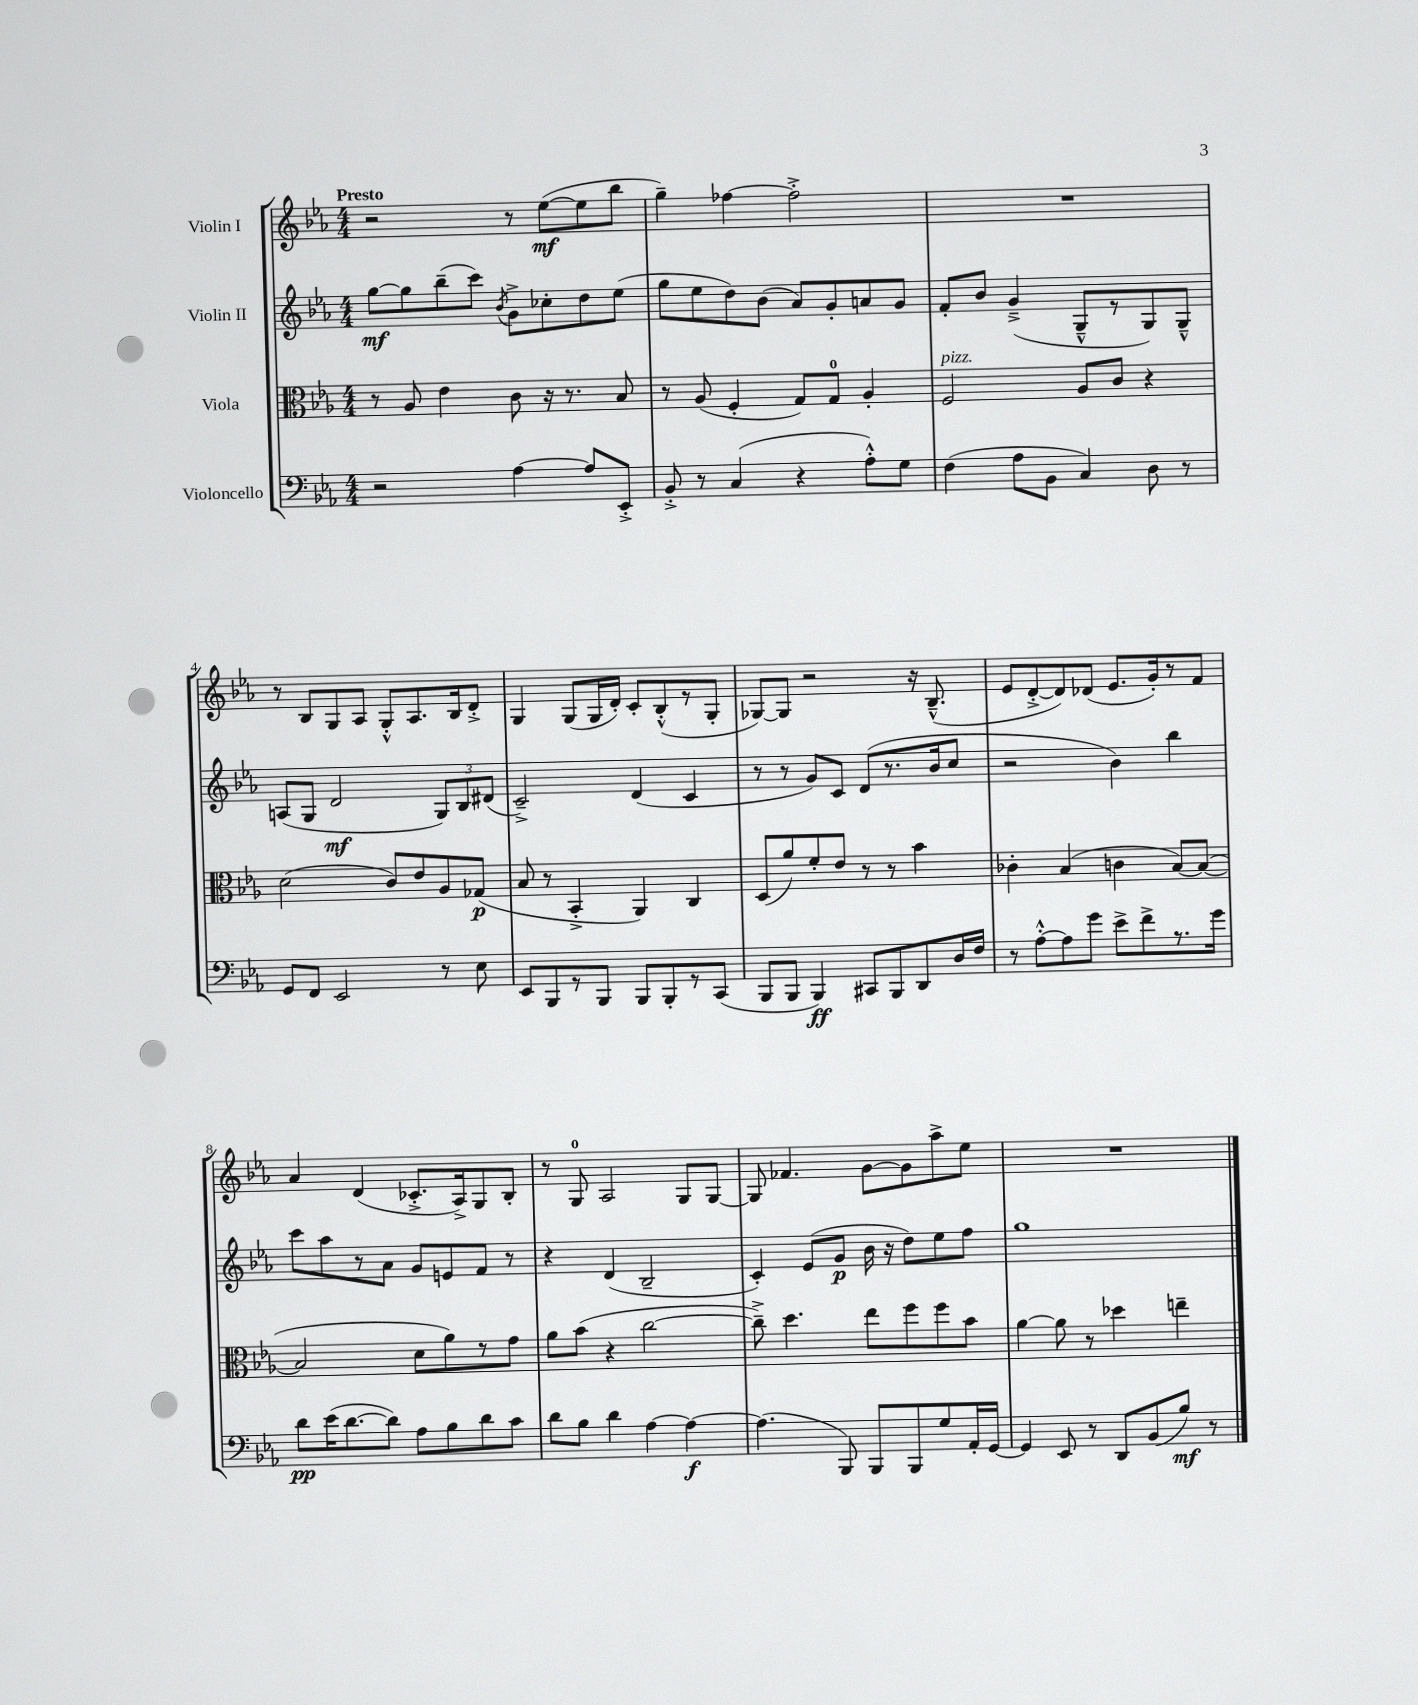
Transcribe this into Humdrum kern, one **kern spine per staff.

**kern	**kern	**kern	**kern
*staff4	*staff3	*staff2	*staff1
*clefF4	*clefC3	*clefG2	*clefG2
*k[b-e-a-]	*k[b-e-a-]	*k[b-e-a-]	*k[b-e-a-]
*M4/4	*M4/4	*M4/4	*M4/4
2r	8r	[8gg	2r
.	8A-	8gg]	.
.	4e-	(8bb-~	.
.	.	8ccc)	.
.	.	8qb-	.
[4A-	8c	8g^	8r
.	16r	8cc-'	([8ee-
.	8.r	.	.
8A-]	.	8dd	8ee-]
8EE-'^	8B-	(8ee-	8bb-
=	=	=	=
8BB-'^	8r	8gg	4gg~)
8r	(8A-	8ee-	.
(4C	4F'	8dd)	[4ff-
.	.	(8b-	.
4r	8G)	8a-)	2ff-'^]
.	8G	8g'	.
8A-'^^)	4A-'	8a	.
8G	.	8g	.
=	=	=	=
(4F	2F	8f'	1r
.	.	8b-	.
8A-	.	(4g~^	.
8BB-	.	.	.
4C)	8A-	8G~^^	.
.	8c	8r	.
8D	4r	8G)	.
8r	.	8G~^^	.
=	=	=	=
8GG	(2d	(8A	8r
8FF	.	8G	8B-
2EE-	.	2d	8G
.	.	.	8A-
.	8c)	.	8G'^^
.	8e-	.	8.A-
8r	8A-	12G)	.
.	.	.	16B-
.	.	12B-	.
8E-	(8G-	.	8d'^
.	.	(12d#	.
=	=	=	=
8EE-	8B-	2c~^)	4G
8BBB-	8r	.	.
8r	4BB-'^	.	(8G
8BBB-	.	.	16G
.	.	.	16d')
8BBB-	4AA-)	(4d	8c'
8BBB-'	.	.	(8B-'^^
8r	4C	4c	8r
(8CC	.	.	8G'
=	=	=	=
8BBB-	(8D	8r	[8G-)
8BBB-	8a-)	8r	8G-]
4BBB-)	8f'	8g)	2r
.	8e-	8c	.
8CC#	8r	(8d	.
8BBB-	8r	8.r	.
8DD	4b-	.	16r
.	.	16b-	(8.B-~^^
16D	.	8cc	.
16F	.	.	.
=	=	=	=
8r	4c-'	2r	8e-
[8A-'^^	.	.	[8d'^
8A-]	(4B-	.	8d])
8g	.	.	(8d-
8e-^	4c	4b-)	8.e-
8f^	.	.	.
.	.	.	16g')
8.r	[8B-)	4bb-	8r
.	(8B-_	.	8f
16g	.	.	.
=	=	=	=
8d	2B-]	8ccc	4a-
(16e-	.	8aa-	.
[8.d	.	.	.
.	.	8r	(4d
8d])	.	8a-	.
8A-	8d	8g	8.c-'^
8B-	8a-)	8e	.
.	.	.	16A-^)
8d	8r	8f	8G
8c	8g	8r	8B-'
=	=	=	=
8d	8a-	4r	8r
8B-	(8b-	.	8G
4d	4r	(4d	2A-
[4A-	[2cc	2B-~	.
4A-_	.	.	8G
.	.	.	[8G
=	=	=	=
(4.A-]	8cc~^])	4c')	8G]
.	4.dd	.	4.f-
.	.	(8e-	.
8BBB-)	.	8g	.
8BBB-	8ee-	16b-	[8g
.	.	16r	.
8BBB-	8ff	8dd)	8g]
8G	8ff	8ee-	8aa-^
16AA-'	8b-	8ff	8ee-
[16GG	.	.	.
=	=	=	=
4GG]	[4a-	1gg	1r
8EE-	8a-]	.	.
8r	8r	.	.
8DD	4dd-	.	.
(8BB-	.	.	.
8B-)	4ee~	.	.
8r	.	.	.
==	==	==	==
*-	*-	*-	*-
